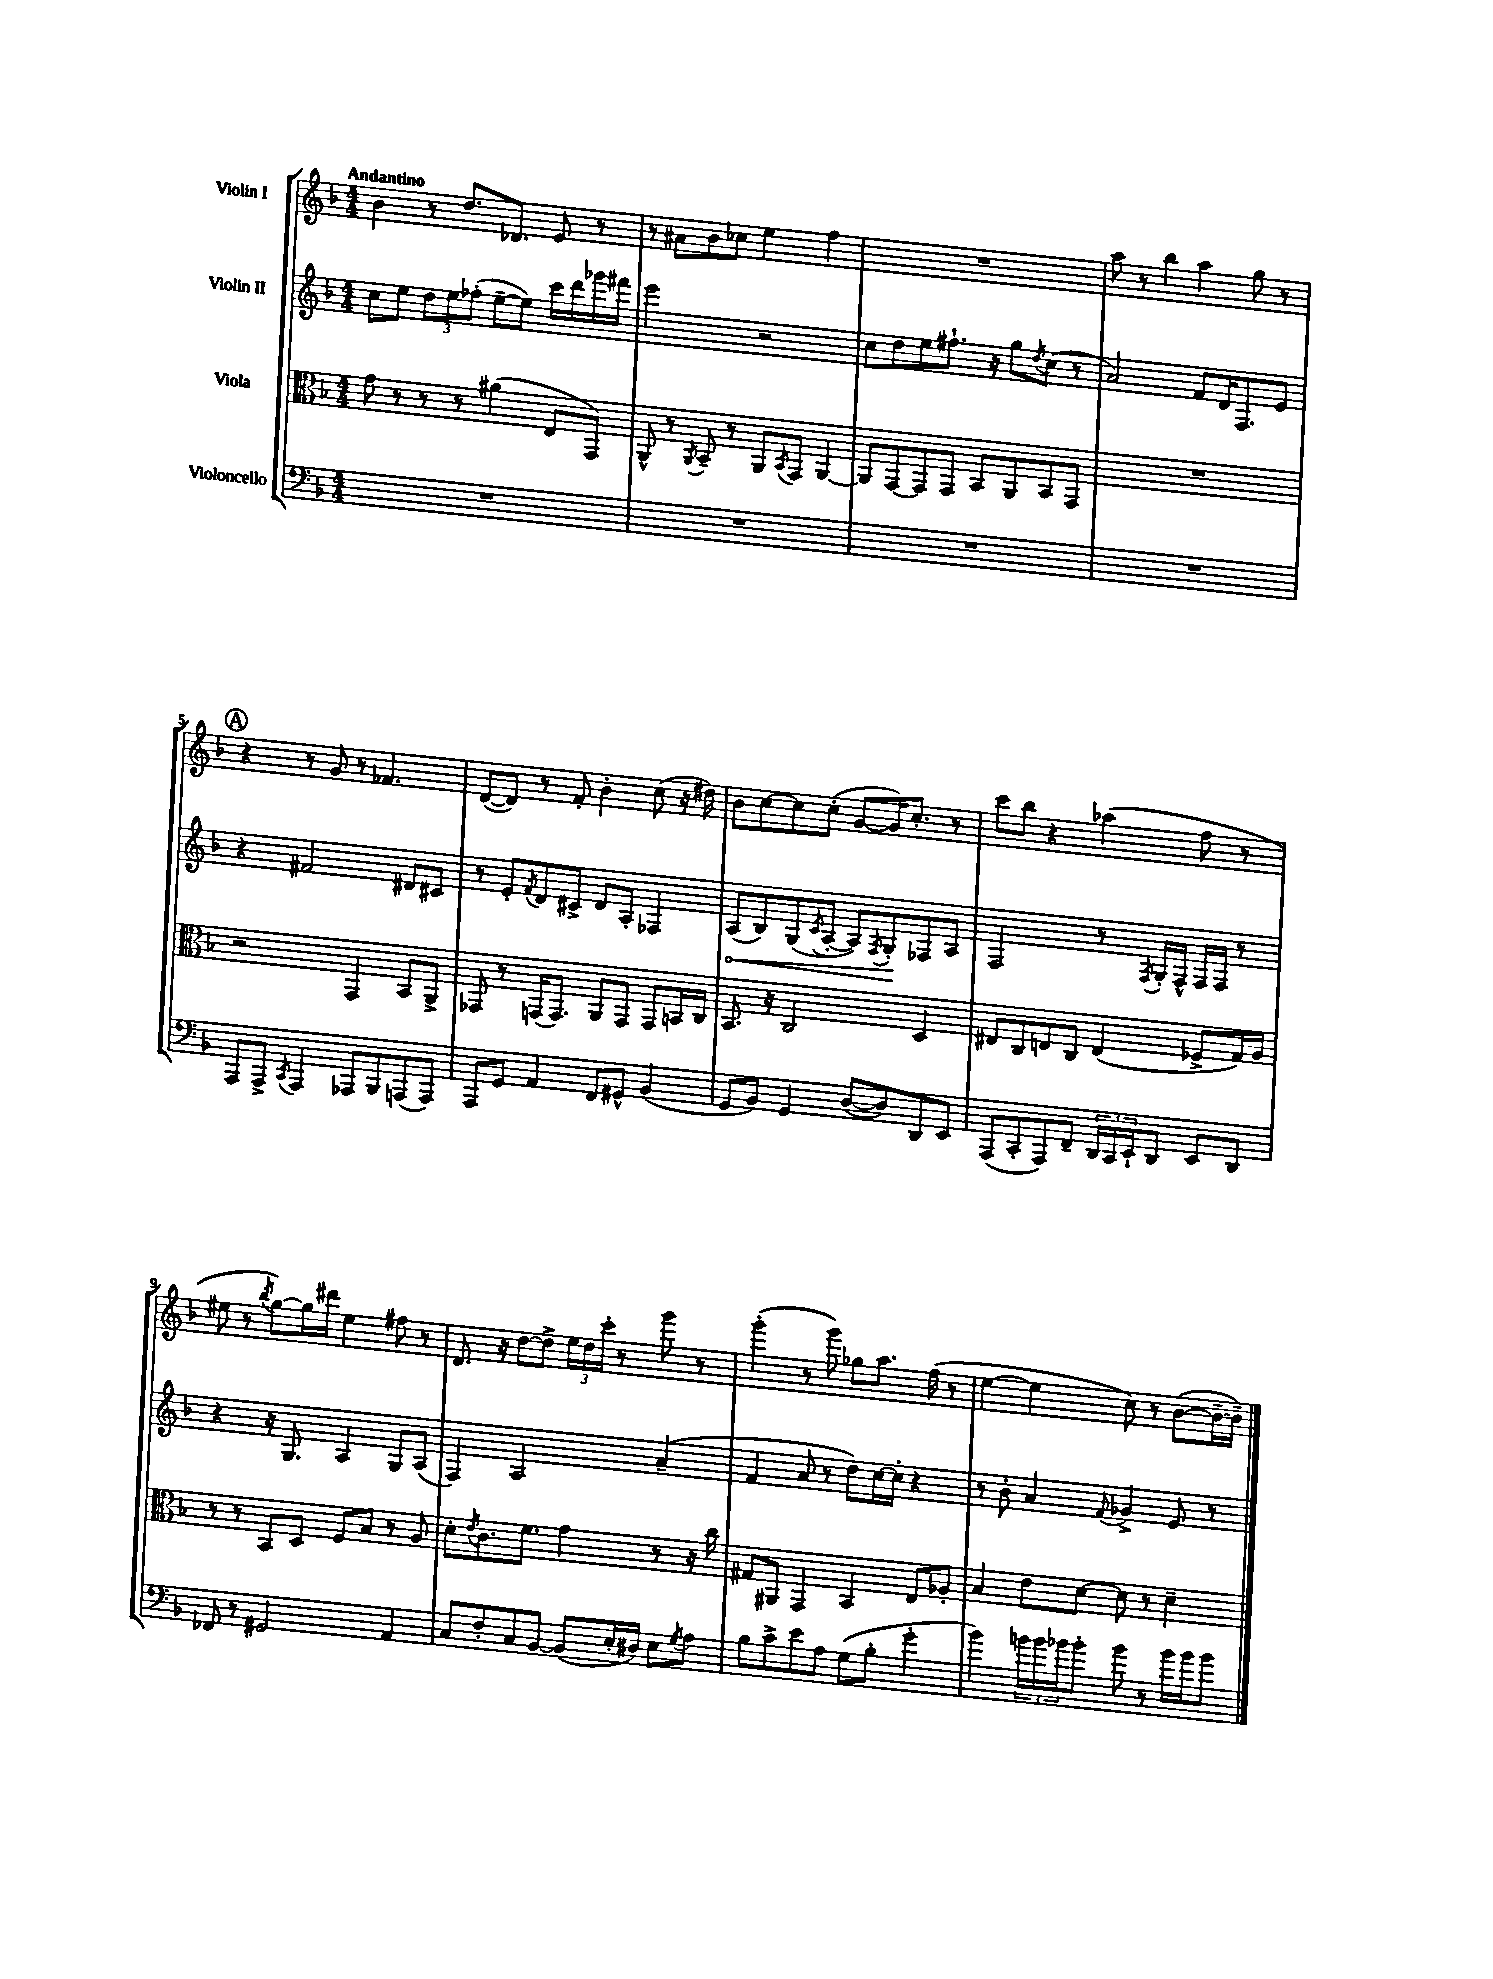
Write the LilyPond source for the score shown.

<<
\new StaffGroup <<
\new Staff = "s0" \with { instrumentName = "Violin I" } {
    \clef treble \key f \major \numericTimeSignature \time 4/4 \tempo "Andantino"
    bes'4 r8 d''8. des'8. e'8 r8 |
    r8 ais'8 bes'8 ces''8 e''4 f''4 |
    R1 |
    a''8 r8 bes''4 a''4 g''8 r8 |
    \mark \markup { \circle "A" } r4 r8 g'8 r8 fes'4. |
    d'8~( d'8) r8 f'8-. bes'4-. c''8( r16 dis''16) |
    bes'8 c''8~ c''8 c''8-.( g'8~ g'16) c''8.-. r8 |
    c'''8 bes''8 r4 aes''4( f''8 r8 |
    eis''8 r8 \acciaccatura { bes''8 } g''8~) g''16 dis'''16 eis''4 fis''8 r8 |
    d'8. r16 d''8~ d''8-> \tuplet 3/2 { e''16 d''16 c'''16-. } r8 g'''8 r8 |
    g'''4-.( r8 g'''8) ges''8 a''8. f''16( r8 |
    e''4~ e''4 c''8) r8 bes'8~( bes'16~-- bes'16--) \bar "|." |
}
\new Staff = "s1" \with { instrumentName = "Violin II" } {
    \clef treble \key f \major \numericTimeSignature \time 4/4
    c''8 e''8 \tuplet 3/2 { d''8 e''8 fes''8-.( } e''8~-- e''8) c'''16 d'''16 ges'''16 fis'''16 |
    e'''2 r2 |
    c''8 d''8 e''8 fis''8.-! r16 g''8 \acciaccatura { d''8 } c''8( r8 |
    a'2) f'8 d'16 f8. e'8 |
    \mark \markup { \circle "A" } r4 fis'2 dis'8 cis'8 |
    r8 e'8-. \acciaccatura { f'8 } d'8 cis'8-> d'8 a8-. fes4 |
    \once \override Hairpin.circled-tip = ##t a8\<( bes8) g8( \acciaccatura { c'8 } a8~-. a8) \acciaccatura { f8 } g8-.\! fes8 a8 |
    f2 r8 \acciaccatura { f8 } g16-. f16-^ f16 f16 r8 |
    r4 r16 g8. a4 g8 a8( |
    f4) a2 a'4--( |
    f'4 a'8 r8 d''8) c''16~ c''16-. r4 |
    r8 bes'8-. a'4 \appoggiatura { f'8 } ges'4-> e'8 r8 \bar "|." |
}
\new Staff = "s2" \with { instrumentName = "Viola" } {
    \clef alto \key f \major \numericTimeSignature \time 4/4
    g'8 r8 r8 r8 ais'4( e8 g,8) |
    a,8-^ r8 \acciaccatura { a,8 } bes,8-- r8 a,8 \acciaccatura { bes,8 } g,8 a,4~ |
    a,8 g,8~ g,8 g,8 bes,8 a,8 bes,8 g,8 |
    R1 |
    \mark \markup { \circle "A" } r2 g,4 bes,8 a,8-> |
    ges,8 r8 g,16( g,8.) a,8 g,8 g,8 b,16 c16 |
    bes,8. r16 c2 d4 |
    eis8 c8 e8 c8 e4( fes8-> g16) a16 |
    r8 r8 bes,8 d8 f8 bes8 r8 a8 |
    d'8-. \acciaccatura { e'8 } c'8. f'8. g'4 r8 r16 c''16 |
    gis8 ais,8 g,4 bes,4 e8 aes8-. |
    bes4 e'8 d'8~ d'8 r8 d'4-- \bar "|." |
}
\new Staff = "s3" \with { instrumentName = "Violoncello" } {
    \clef bass \key f \major \numericTimeSignature \time 4/4
    R1 |
    R1 |
    R1 |
    R1 |
    \mark \markup { \circle "A" } a,,8 a,,8-> \acciaccatura { c,8 } a,,4 aes,,8 bes,,8 a,,8( a,,8) |
    a,,8 g,8 a,4 f,8 gis,8-^ bes,4( |
    g,8 bes,8) g,4 d8~( d8) d,8 e,8 |
    a,,8( c,8-. a,,8) f,8-- \tuplet 3/2 { d,16 c,16 e,16-! } d,8 e,8 d,8 |
    fes,8 r8 gis,2 a,4 |
    c8 f8-. c8 bes,8~ bes,8( e16-. dis16) e8 \acciaccatura { g8 } a8 |
    bes8 c'8-> e'8 a8 g8( bes8-. g'4-. |
    bes'4) \tuplet 3/2 { b'16 b'16 bes'16 } bes'8-. bes'8 r8 bes'16 bes'16 bes'8 \bar "|." |
}
>>
>>
